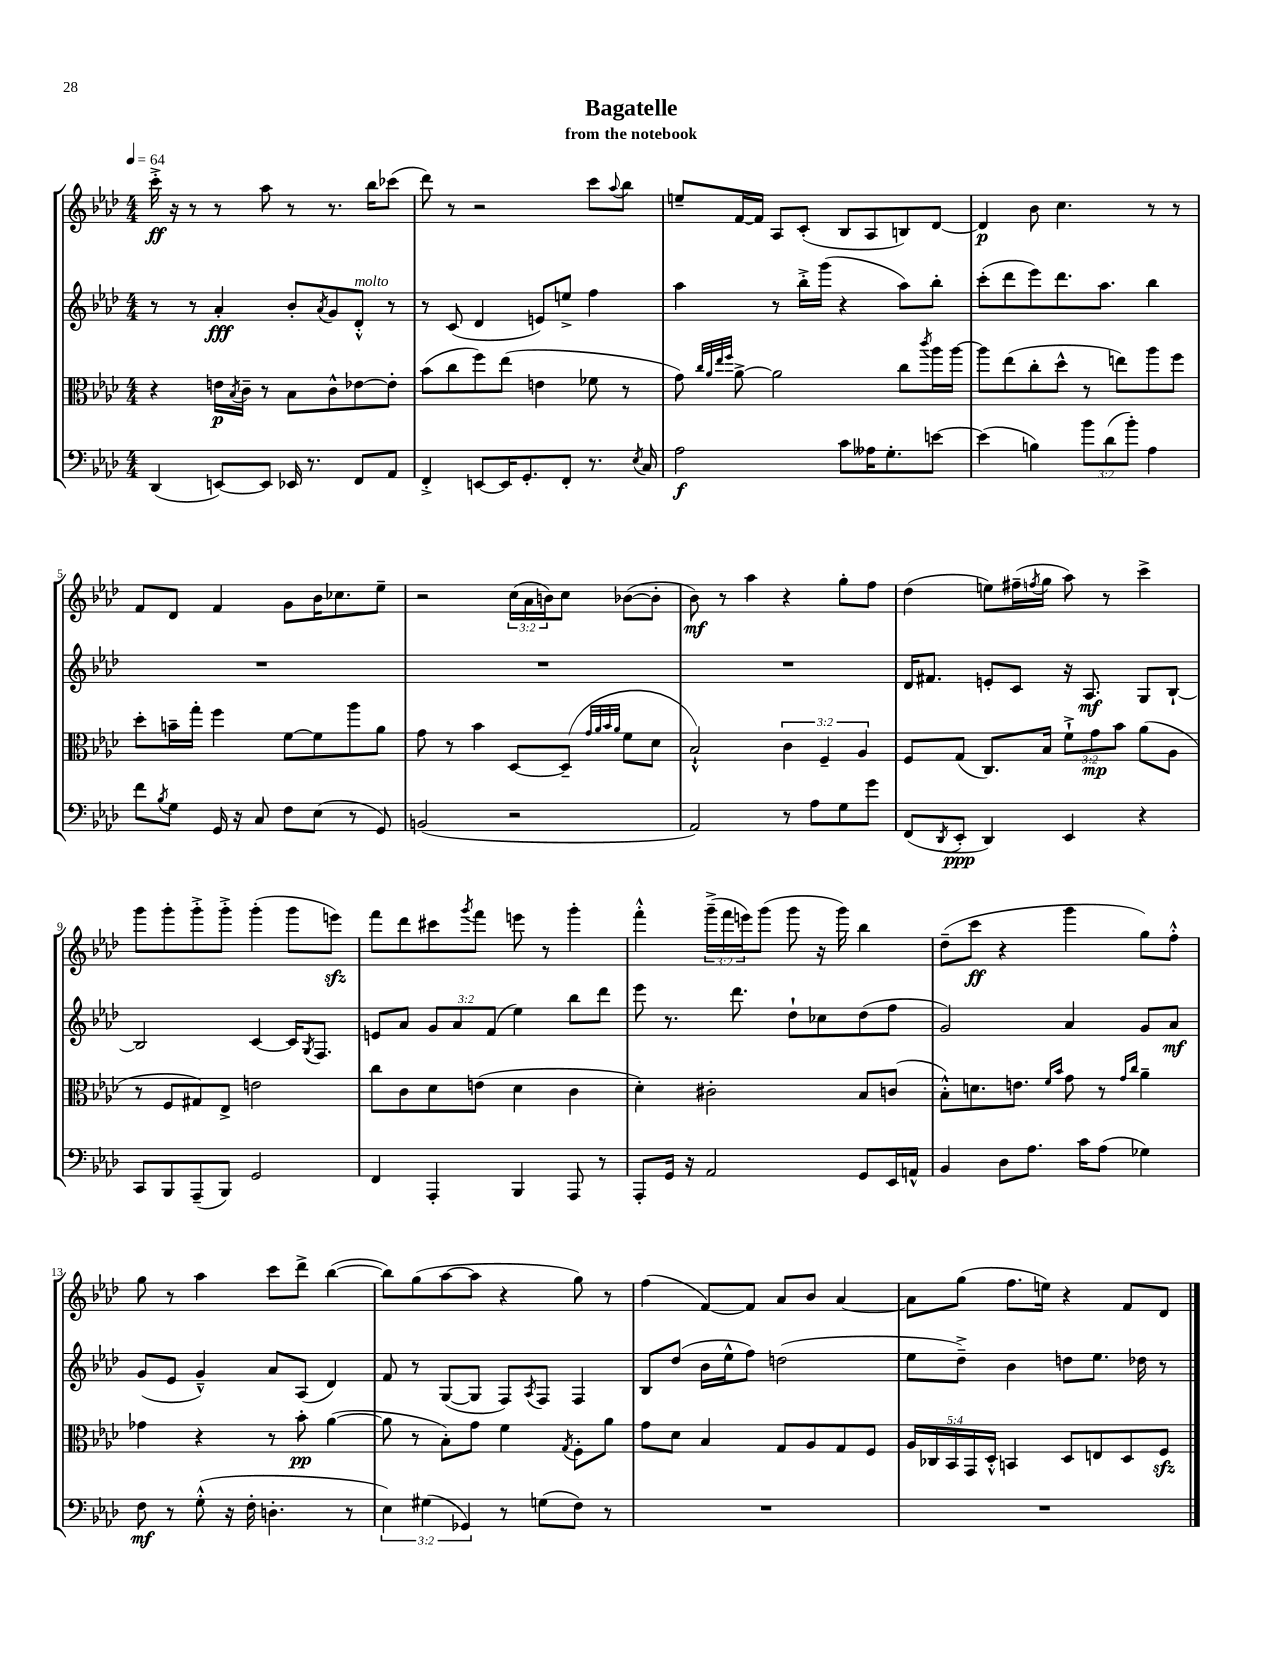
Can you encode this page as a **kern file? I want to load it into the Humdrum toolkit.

**kern	**kern	**kern	**kern
*staff4	*staff3	*staff2	*staff1
*clefF4	*clefC3	*clefG2	*clefG2
*k[b-e-a-d-]	*k[b-e-a-d-]	*k[b-e-a-d-]	*k[b-e-a-d-]
*M4/4	*M4/4	*M4/4	*M4/4
*MM64	*MM64	*MM64	*MM64
(4DD-	4r	8r	16ccc'^
.	.	.	16r
.	.	8r	8r
[8EE)	16e	4a-'	8r
.	8qB-	.	.
.	16c~	.	.
8EE]	8r	.	8aa-
16EE-	8B-	8b-'	8r
8.r	.	.	.
.	.	8qa-	.
.	8c^^	8g	8.r
8FF	[8e-	8d-'^^	.
.	.	.	16bb-
8AA-	8e-']	8r	(8ccc-
=	=	=	=
4FF'^	(8b-	8r	8ddd-)
.	8cc	(8c	8r
[8EE	8ff)	4d-	2r
16EE]	(8ee-	.	.
8.GG'	.	.	.
.	4e	8e)	.
8FF'	.	8ee^	.
8.r	8f-	4ff	8ccc
.	.	.	8qqaa-
.	8r	.	8bb-
8qE-	.	.	.
16C	.	.	.
=	=	=	=
2A-	8g)	4aa-	8ee~
.	32qqcc	.	.
.	32qqa-	.	.
.	32qqee-	.	.
.	32qqff	.	.
.	[8a-^	.	[16f
.	.	.	16f]
.	2a-]	8r	8A-
.	.	16bb-'^	(8c'
.	.	(16ggg	.
8c	.	4r	8B-
16A--	.	.	8A-
8.G'	.	.	.
.	8cc	8aa-)	8B)
.	8qccc	.	.
[8e	16aa-	8bb-'	[8d-
.	[16aa-	.	.
=	=	=	=
(4e]	8aa-]	(8ccc'	4d-]
.	(8ee-	8ddd-	.
4B)	8cc'	8eee-)	8b-
.	8dd-^^	8.ddd-	4.cc
12b-	8r	.	.
.	.	8.aa-	.
(12d-	.	.	.
.	8ee)	.	.
12b-')	.	.	.
4A-	8aa-	4bb-	8r
.	8ff	.	8r
=	=	=	=
8f	8dd-'	1r	8f
8qB-	.	.	.
8G	16b~	.	8d-
.	16gg'	.	.
16GG	4ff	.	4f
16r	.	.	.
8C	.	.	.
8F	[8f	.	8g
(8E-	8f]	.	16b-
.	.	.	8.cc-
8r	8aa-	.	.
8GG)	8a-	.	8ee-~
=	=	=	=
(2BB	8g	1r	2r
.	8r	.	.
.	4b-	.	.
2r	[8D-	.	(24cc
.	.	.	24a-
.	.	.	24b)
.	(8D-~]	.	8cc
.	32qqg	.	.
.	32qqa-	.	.
.	32qqb-	.	.
.	32qqa-	.	.
.	8f	.	([8b-
.	8d-	.	8b-']
=	=	=	=
2AA-)	2B-`^^)	1r	8b-)
.	.	.	8r
.	.	.	4aa-
8r	6c	.	4r
8A-	.	.	.
.	6F~	.	.
8G	.	.	8gg'
.	6A-	.	.
8g	.	.	8ff
=	=	=	=
(8FF	8F	16d-	(4dd-
.	.	8.f#	.
8qDD-	.	.	.
8EE-'	(8G	.	.
4DD-)	8.C)	8e'	8ee)
.	.	8c	(16ff#~
.	.	.	8qff
.	16B-	.	16gg
4EE-	12f`^	16r	8aa-)
.	.	8.A-	.
.	12g	.	.
.	.	.	8r
.	12b-	.	.
4r	(8a-	8G	4ccc^
.	8A-	[8B-`	.
=	=	=	=
8CC	8r	2B-]	8ggg
8BBB-	8F	.	8ggg'
(8AAA-~	8G#)	.	8ggg'^
8BBB-)	8E-^	.	8ggg'^
2GG	2e	[4c	(4ggg'
.	.	16c]	8ggg
.	.	8qG	.
.	.	8.F	.
.	.	.	8eee)
=	=	=	=
4FF	8cc	8e	8fff
.	8c	8a-	8ddd-
4AAA-'	8d-	12g	8ccc#
.	.	12a-	.
.	.	.	8qggg
.	(8e	.	8fff
.	.	(12f	.
4BBB-	4d-	4ee-)	8eee
.	.	.	8r
8AAA-	4c	8bb-	4ggg'
8r	.	8ddd-	.
=	=	=	=
8AAA-'	4d-')	8eee-	4fff'^^
16GG	.	8.r	.
16r	.	.	.
2AA-	2c#'	.	(24ggg~^
.	.	.	24fff
.	.	8.ddd-	.
.	.	.	24eee)
.	.	.	(8ggg
.	.	8dd-`	8ggg
.	.	8cc-	16r
.	.	.	16ggg)
8GG	8B-	(8dd-	4bb-
16EE-	(8c	8ff	.
16AA^^	.	.	.
=	=	=	=
4BB-	8B-'^^)	2g)	(8dd-~
.	8.d	.	8ccc
8D-	.	.	4r
.	8.e	.	.
8.A-	.	.	.
.	16qqf	.	.
.	16qqb-	.	.
.	8g	4a-	4ggg
16c	.	.	.
(8A-	8r	.	.
.	16qqg	.	.
.	16qqcc	.	.
4G-)	4a-~	8g	8gg)
.	.	8a-	8ff'^^
=	=	=	=
8F	4g-	(8g	8gg
8r	.	8e-	8r
(8G'^^	4r	4g~^^)	4aa-
16r	.	.	.
16F'	.	.	.
4.D'	8r	8a-	8ccc
.	8b-'	(8A-	8ddd-^
.	([4a-	4d-)	([4bb-
8r	.	.	.
=	=	=	=
6E-)	8a-]	8f	8bb-])
.	8r	8r	(8gg
(6G#	.	.	.
.	8B-')	([8G	[8aa-
6GG-)	.	.	.
.	8g	8G]	8aa-]
8r	4f	8F)	4r
.	.	8qA-	.
(8G	.	8F	.
.	8qG	.	.
8F)	8F'	4F	8gg)
8r	8a-	.	8r
=	=	=	=
1r	8g	8B-	(4ff
.	8d-	(8dd-	.
.	4B-	16b-	[8f)
.	.	16ee-^^	.
.	.	8ff)	8f]
.	8G	(2dd	8a-
.	8A-	.	8b-
.	8G	.	[4a-
.	8F	.	.
=	=	=	=
1r	20A-	8ee-	8a-]
.	20C-	.	.
.	20BB-	.	.
.	.	8dd-~^)	(8gg
.	20GG	.	.
.	20D-'^^	.	.
.	4BB	4b-	8.ff
.	.	.	16ee)
.	8D-	8dd	4r
.	8E	8.ee-	.
.	8D-	.	8f
.	.	16dd-	.
.	8F	8r	8d-
==	==	==	==
*-	*-	*-	*-
